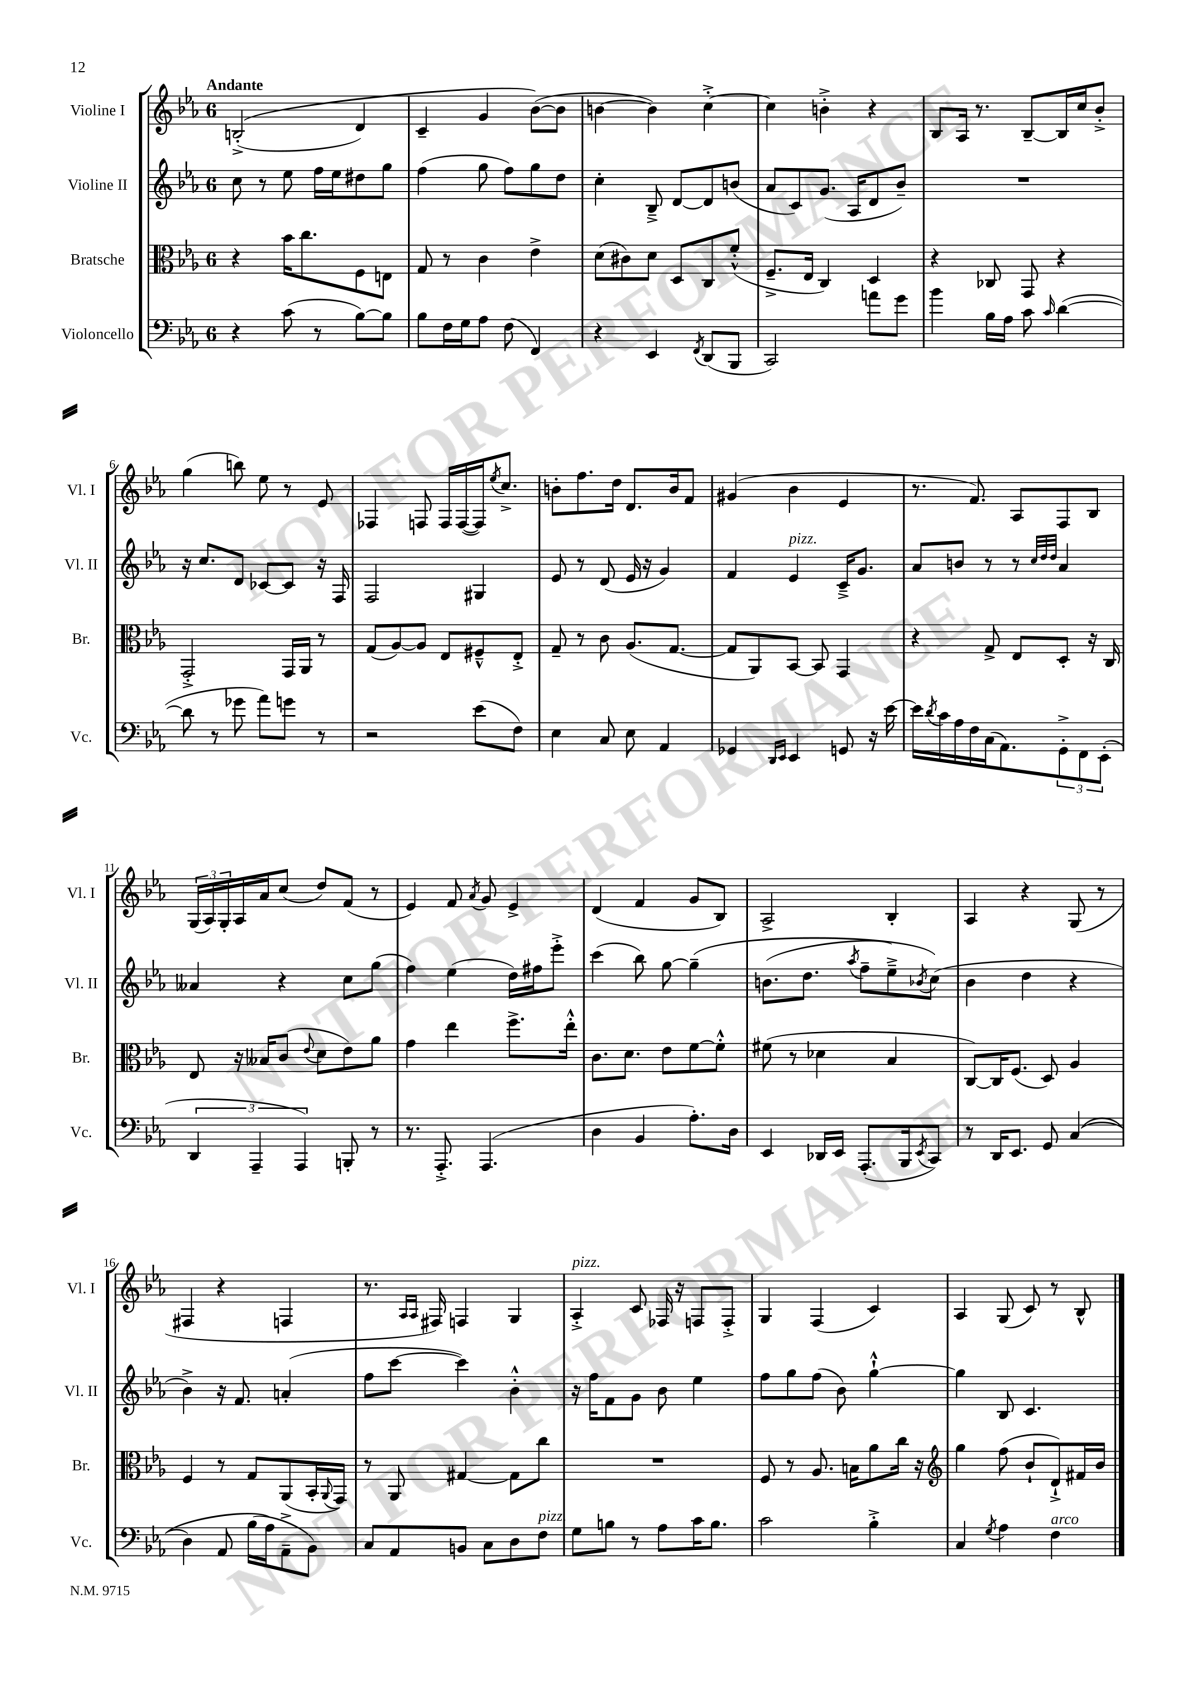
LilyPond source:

<<
\new StaffGroup <<
\new Staff = "s0" \with { instrumentName = "Violine I" shortInstrumentName = "Vl. I" } {
    \clef treble \key ees \major \once \override Staff.TimeSignature.style = #'single-digit \time 6/8 \tempo "Andante"
    b2-.->(\( d'4) |
    c'4-- g'4 bes'8~(\) bes'8 |
    b'4~ b'4) c''4~-.-> |
    c''4 b'4-.-> r4 |
    bes8 aes16 r8. bes8~-- bes16 c''16 bes'8-.-> |
    g''4( b''8) ees''8 r8 ees'8 |
    fes4 f8 f16 f16~( f16) \acciaccatura { ees''8 } c''8.-> |
    b'8-. f''8. d''16 d'8. b'16 f'8 |
    gis'4( bes'4 ees'4 |
    r8. f'8.) aes8 f8 bes8 |
    \tuplet 3/2 { g16( aes16) g16-. } aes16 aes'16 c''8( d''8) f'8( r8 |
    ees'4) f'8 \acciaccatura { aes'8 } g'8 ees'4-> |
    d'4( f'4 g'8 bes8) |
    aes2-> bes4-. |
    aes4 r4 g8( r8 |
    fis4 r4 f4 |
    r8. \grace { aes16 aes16 } fis16) f4 g4 |
    aes4-.->^\markup { \italic "pizz." } c'8 fes16 r16 f8 f8-.-> |
    g4 f4( c'4) |
    aes4 g8( c'8) r8 bes8-^ \bar "|." |
}
\new Staff = "s1" \with { instrumentName = "Violine II" shortInstrumentName = "Vl. II" } {
    \clef treble \key ees \major \once \override Staff.TimeSignature.style = #'single-digit \time 6/8
    c''8 r8 ees''8 f''16 ees''16 dis''8 g''8 |
    f''4( g''8 f''8) g''8 d''8 |
    c''4-. bes8---> d'8~ d'8 b'8( |
    aes'8 c'8) g'8.( aes16 d'8 bes'8--) |
    R2. |
    r16 c''8. d'8 ces'8~ ces'8 r16 f16 |
    f2 gis4 |
    ees'8 r8 d'8( ees'16 r16 g'4) |
    f'4 ees'4^\markup { \italic "pizz." } c'16---> g'8. |
    aes'8 b'8 r8 r8 \grace { c''32 d''32 d''32 } aes'4 |
    aeses'4 r4 c''8 g''8( |
    f''4) ees''4( d''16) fis''16 ees'''8-.-> |
    c'''4( bes''8) g''8~ g''4--\( |
    b'8.( d''8. \acciaccatura { aes''8 } f''8-- ees''8--->) \acciaccatura { bes'8 } c''8(\) |
    bes'4 d''4 r4 |
    bes'4->) r16 f'8. a'4-.( |
    f''8 c'''8~ c'''4) bes'4-.-^ |
    r16 f''16 f'8 g'8 bes'8 ees''4 |
    f''8 g''8 f''8( bes'8) g''4~-!-^ |
    g''4 bes8 c'4. \bar "|." |
}
\new Staff = "s2" \with { instrumentName = "Bratsche" shortInstrumentName = "Br." } {
    \clef alto \key ees \major \once \override Staff.TimeSignature.style = #'single-digit \time 6/8
    r4 bes'16 c''8. f8 e8 |
    g8 r8 c'4 ees'4-> |
    d'8( cis'8) d'8 d8 c8 f'8-.-^( |
    f8.---> ees16 c4) d4 |
    r4 ces8 g,8 r4 |
    g,2-.-> g,16 aes,16 r8 |
    g8( aes8~) aes8 ees8 fis8---^ ees8-.-> |
    g8-- r8 c'8 aes8.( g8.~ |
    g8 aes,8) bes,8~ bes,8 g,4 |
    r4 g8-> ees8 d8-. r16 c16 |
    ees8 r16 beses16 c'8( \appoggiatura { ees'8 } d'8 ees'8) aes'8 |
    g'4 ees''4 f''8.-> ees''16-.-^ |
    c'8. d'8. ees'8 f'8~ f'8-.-^ |
    fis'8( r8 des'4 bes4 |
    c8~) c16 f8.( d8) aes4 |
    f4 r8 g8 aes,8( bes,16-. \appoggiatura { aes,8 } g,16) |
    r8 aes,8 gis4~ gis8 c''8 |
    R2. |
    f8 r8 aes8. b16 aes'8 c''16 r16 |
    \clef treble g''4 f''8( bes'8-! d'8-!->) fis'16 bes'16 \bar "|." |
}
\new Staff = "s3" \with { instrumentName = "Violoncello" shortInstrumentName = "Vc." } {
    \clef bass \key ees \major \once \override Staff.TimeSignature.style = #'single-digit \time 6/8
    r4 c'8( r8 bes8~) bes8 |
    bes8 f16 g16 aes8 f8( f,4) |
    r4 ees,4 \acciaccatura { f,8 } d,8( bes,,8 |
    c,2) a'8 g'8 |
    bes'4 bes16 aes16 c'8 \grace { c'16 } d'4~( |
    d'8 r8 ges'8 aes'8) g'8 r8 |
    r2 ees'8( f8) |
    ees4 c8 ees8 aes,4 |
    ges,4 \grace { d,16 ees,16 } ees,4 g,8 r16 ees'16~ |
    ees'16 \acciaccatura { d'8 } c'16 aes16 f16 c16( aes,8.) \tuplet 3/2 { g,8-.-> f,8 ees,8-.( } |
    \tuplet 3/2 { d,4 aes,,4-- aes,,4) } b,,8-. r8 |
    r8. aes,,8.-.-> aes,,4.( |
    d4 bes,4 aes8.-.) d16 |
    ees,4 des,16 ees,16 aes,,8.-.( bes,,16 \acciaccatura { ees,8 } c,8) |
    r8 d,16 ees,8. g,8 c4(\( |
    d4) aes,8 bes16( aes16\) aes,8---> bes,8) |
    c8 aes,8 b,8 c8 d8 f8^\markup { \italic "pizz." } |
    g8 b8 r8 aes8 c'16 b8. |
    c'2 bes4-.-> |
    c4 \acciaccatura { g8 } aes4 f4^\markup { \italic "arco" } \bar "|." |
}
>>
>>
